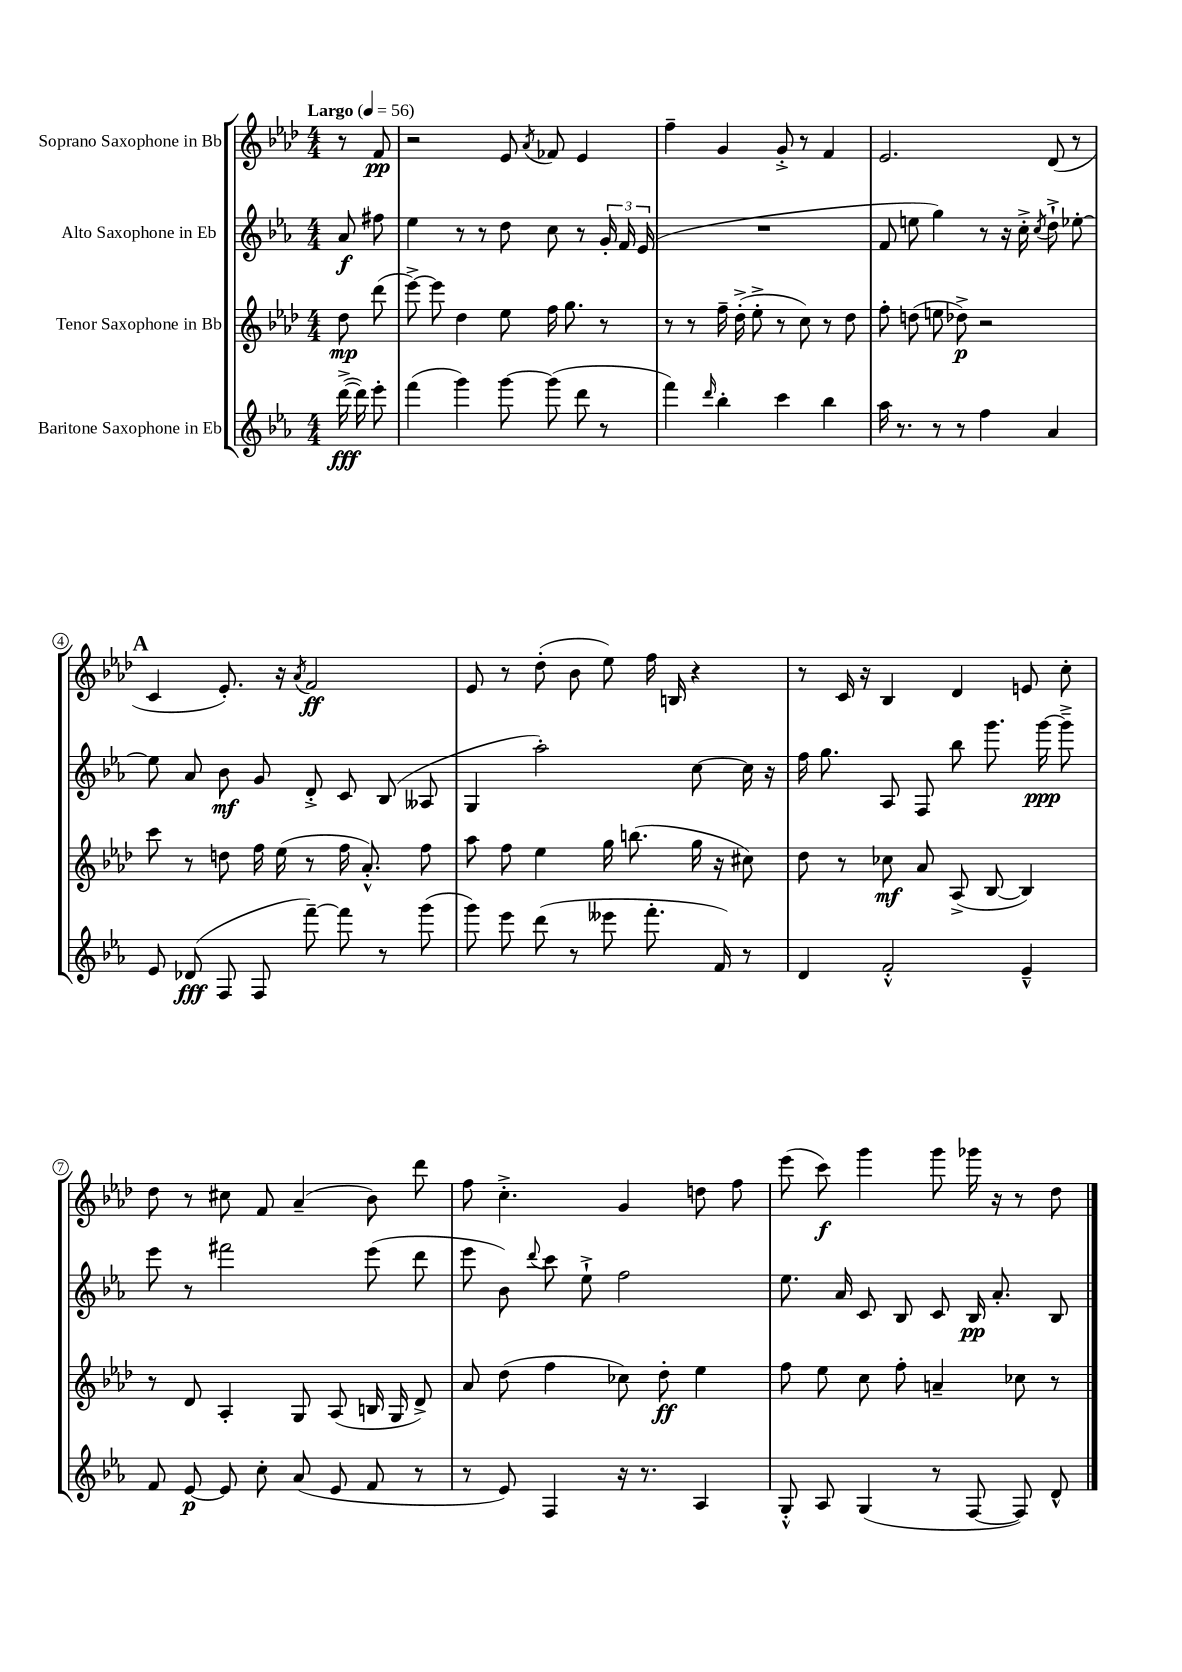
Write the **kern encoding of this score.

**kern	**dynam	**kern	**dynam	**kern	**dynam	**kern	**dynam
*part4	*part4	*part3	*part3	*part2	*part2	*part1	*part1
*staff4	*staff4	*staff3	*staff3	*staff2	*staff2	*staff1	*staff1
*I"Baritone Saxophone in Eb	*	*I"Tenor Saxophone in Bb	*	*I"Alto Saxophone in Eb	*	*I"Soprano Saxophone in Bb	*
*clefG2	*	*clefG2	*	*clefG2	*	*clefG2	*
*k[b-e-a-]	*	*k[b-e-a-d-]	*	*k[b-e-a-]	*	*k[b-e-a-d-]	*
*M4/4	*	*M4/4	*	*M4/4	*	*M4/4	*
*MM56	*	*MM56	*	*MM56	*	*MM56	*
=	=	=	=	=	=	=	=
!	!	!	!	!	!	!LO:TX:a:B:t=Largo	!
([16ddd^\	fff	8dd-\	mp	8a-/	f	8r	.
16ddd\])	.	.	.	.	.	.	.
8eee-'\	.	(8ddd-\	.	8ff#X\	.	8f/	pp
=1	=1	=1	=1	=1	=1	=1	=1
(4fff\	.	[8eee-^\)	.	4ee-\	.	2r	.
.	.	8eee-\]	.	.	.	.	.
4ggg\)	.	4dd-\	.	8r	.	.	.
.	.	.	.	8r	.	.	.
[8ggg\	.	8ee-\	.	8dd\	.	8e-/	.
.	.	.	.	.	.	8qa-/	.
(8ggg\]	.	16ff\	.	8cc\	.	8f-X/	.
.	.	8.gg\	.	.	.	.	.
8ddd\	.	.	.	8r	.	4e-/	.
8r	.	8r	.	24g'/	.	.	.
.	.	.	.	24f/	.	.	.
.	.	.	.	(24e-/	.	.	.
=2	=2	=2	=2	=2	=2	=2	=2
4fff\)	.	8r	.	1r	.	4ff~\	.
.	.	8r	.	.	.	.	.
16qqddd/	.	.	.	.	.	.	.
4bb-'\	.	16ff~\	.	.	.	4g/	.
.	.	(16dd-'^\	.	.	.	.	.
.	.	8ee-'^\	.	.	.	.	.
4ccc\	.	8r	.	.	.	8g'^/	.
.	.	8cc\)	.	.	.	8r	.
4bb-\	.	8r	.	.	.	4f/	.
.	.	8dd-\	.	.	.	.	.
=3	=3	=3	=3	=3	=3	=3	=3
16aa-\	.	8ff'\	.	8f/	.	2.e-/	.
8.r	.	.	.	.	.	.	.
.	.	(8ddn\	.	8een\	.	.	.
8r	.	8een\	.	4gg\)	.	.	.
8r	.	8dd-X^\)	p	.	.	.	.
4ff\	.	2r	.	8r	.	.	.
.	.	.	.	16r	.	.	.
.	.	.	.	16cc'^\	.	.	.
.	.	.	.	8qcc/	.	.	.
4a-/	.	.	.	8dd`^\	.	(8d-/	.
.	.	.	.	[8ee-X'\	.	8r	.
!!LO:LB:g=z
!!LO:REH:place=s1:t=A
=4	=4	=4	=4	=4	=4	=4	=4
8e-/	.	8ccc\	.	8ee-\]	.	4c/	.
(8d-X/	fff	8r	.	8a-/	.	.	.
8F/	.	8ddn\	.	8b-\	mf	8.e-'/)	.
8F/	.	16ff\	.	8g/	.	.	.
.	.	(16ee-\	.	.	.	16r	.
.	.	.	.	.	.	8qa-/	.
[8fff~\)	.	8r	.	8d'^/	.	2f/	ff
8fff\]	.	16ff\	.	8c/	.	.	.
.	.	8.a-'^^/)	.	.	.	.	.
8r	.	.	.	(8B-/	.	.	.
(8ggg\	.	8ff\	.	8A--X/	.	.	.
=5	=5	=5	=5	=5	=5	=5	=5
8ggg\)	.	8aa-\	.	4G/	.	8e-/	.
8eee-\	.	8ff\	.	.	.	8r	.
(8ddd\	.	4ee-\	.	2aa-'\)	.	(8dd-'\	.
8r	.	.	.	.	.	8b-\	.
8eee--X\	.	16gg\	.	.	.	8ee-\)	.
.	.	(8.bbn\	.	.	.	.	.
8.fff'\	.	.	.	.	.	16ff\	.
.	.	.	.	.	.	16Bn/	.
.	.	16gg\	.	[8cc\	.	4r	.
16f/)	.	16r	.	.	.	.	.
8r	.	8cc#X\)	.	16cc\]	.	.	.
.	.	.	.	16r	.	.	.
=6	=6	=6	=6	=6	=6	=6	=6
4d/	.	8dd-\	.	16ff\	.	8r	.
.	.	.	.	8.gg\	.	.	.
.	.	8r	.	.	.	16c/	.
.	.	.	.	.	.	16r	.
2f'^^/	.	8cc-X\	mf	8A-/	.	4B-/	.
.	.	8a-/	.	8F/	.	.	.
.	.	(8A-^/	.	8bb-\	.	4d-/	.
.	.	[8B-/	.	8.ggg\	.	.	.
4e-~^^/	.	4B-/])	.	.	.	8en/	.
.	.	.	.	[16ggg\	ppp	.	.
.	.	.	.	8ggg~^\]	.	8cc'\	.
!!LO:LB:g=z
=7	=7	=7	=7	=7	=7	=7	=7
8f/	.	8r	.	8eee-\	.	8dd-\	.
[8e-/	p	8d-/	.	8r	.	8r	.
8e-/]	.	4A-'/	.	2fff#X\	.	8cc#X\	.
8cc'\	.	.	.	.	.	8f/	.
(8a-/	.	8G/	.	.	.	(4a-~/	.
8e-/	.	(8A-/	.	.	.	.	.
8f/	.	16Bn/	.	(8eee-\	.	8b-\)	.
.	.	16G/	.	.	.	.	.
8r	.	8d-^/)	.	8ddd\	.	8ddd-\	.
=8	=8	=8	=8	=8	=8	=8	=8
8r	.	8a-/	.	8eee-\	.	8ff\	.
8e-/)	.	(8dd-\	.	8b-\)	.	4.cc'^\	.
.	.	.	.	8qqddd/	.	.	.
4F/	.	4ff\	.	8ccc\	.	.	.
.	.	.	.	8ee-`^\	.	.	.
16r	.	8cc-X\)	.	2ff\	.	4g/	.
8.r	.	.	.	.	.	.	.
.	.	8dd-'\	ff	.	.	.	.
4A-/	.	4ee-\	.	.	.	8ddn\	.
.	.	.	.	.	.	8ff\	.
=9	=9	=9	=9	=9	=9	=9	=9
8G'^^/	.	8ff\	.	8.ee-\	.	(8eee-\	.
8A-/	.	8ee-\	.	.	.	8ccc\)	f
.	.	.	.	16a-/	.	.	.
(4G/	.	8cc\	.	8c/	.	4ggg\	.
.	.	8ff'\	.	8B-/	.	.	.
8r	.	4an~/	.	8c/	.	8ggg\	.
[8F/	.	.	.	16B-/	pp	16ggg-X\	.
.	.	.	.	8.a-'/	.	16r	.
8F/])	.	8cc-X\	.	.	.	8r	.
8d^^/	.	8r	.	8B-/	.	8dd-\	.
==	==	==	==	==	==	==	==
*-	*-	*-	*-	*-	*-	*-	*-
